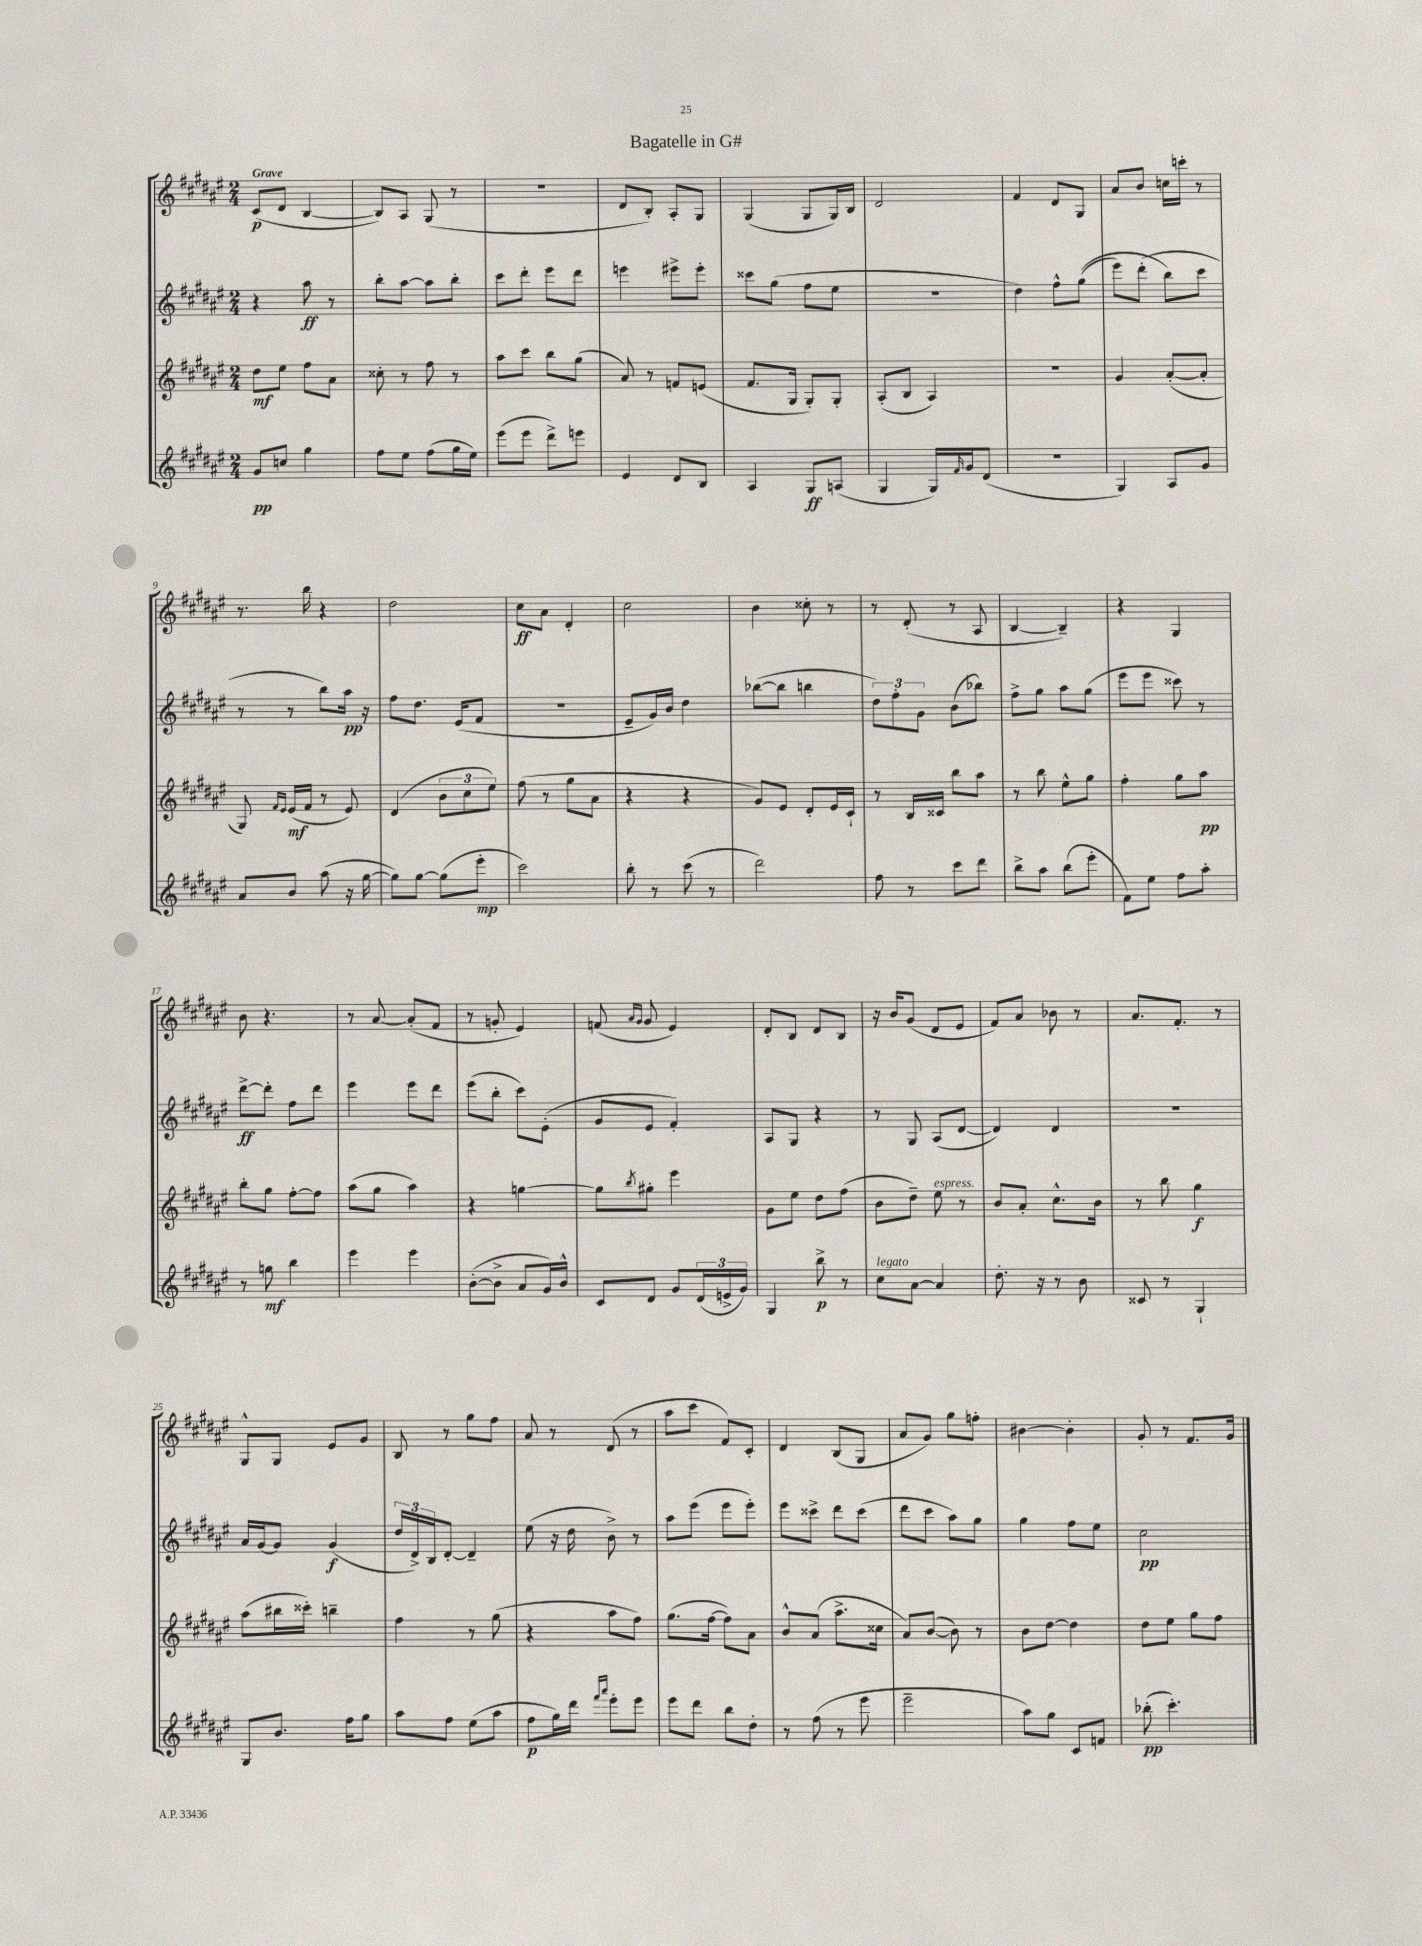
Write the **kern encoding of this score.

**kern	**kern	**kern	**kern
*staff4	*staff3	*staff2	*staff1
*clefG2	*clefG2	*clefG2	*clefG2
*k[f#c#g#d#a#e#]	*k[f#c#g#d#a#e#]	*k[f#c#g#d#a#e#]	*k[f#c#g#d#a#e#]
*M2/4	*M2/4	*M2/4	*M2/4
8g#	8dd#	4r	(8c#
8cc	8ee#	.	8d#
4gg#	8ff#	8aa#	[4B
.	8a#	8r	.
=	=	=	=
8ff#	8cc##'	8bb'	8B])
8ee#	8r	[8aa#	8A#
(8ff#	8ff#	8aa#]	(8G#
16gg#	8r	8bb'	8r
16ee#)	.	.	.
=	=	=	=
(8eee#	8aa#	8ccc#	2r
8eee#	8ccc#	8ddd#'	.
8ddd#^)	8bb	8eee#	.
8eee	(8gg#	8ddd#	.
=	=	=	=
4e#	8a#)	4eee	8d#
.	8r	.	8B')
8d#	8f	8eee#^	8A#'
8B	(8e	8eee#'	8G#
=	=	=	=
4A#	8.f#	8ccc##	(4G#
.	.	(8gg#	.
.	16G#	.	.
8G#	8G#')	8ff#	8G#
(8A	8G#'	8ee#	16G#)
.	.	.	16B
=	=	=	=
4G#	(8A#'	2r	2d#
.	8B	.	.
16G#)	4A#)	.	.
16qqf#	.	.	.
16g#	.	.	.
(8d#	.	.	.
=	=	=	=
2r	2r	4dd#)	4f#
.	.	8ff#^^	8d#
.	.	&((8gg#	8G#
=	=	=	=
4G#)	4g#	8eee#)	8a#
.	.	(8ddd#'	8b
8A#	([8a#'	8bb&)	16cc
.	.	.	16ccc'
8g#	8a#']	8ccc#	8r
=	=	=	=
8a#	8G#)	8r	8.r
.	16qqf#	.	.
.	16qqe#	.	.
8b	(16e#	8r	.
.	16f#	.	16bb
(8aa#	8r	8bb)	4r
16r	8e#)	16aa#	.
[16gg#	.	16r	.
=	=	=	=
8gg#])	(4d#	8ff#	2dd#
[8gg#	.	8.dd#	.
(8gg#]	12b	.	.
.	.	(16e#	.
.	12cc#	.	.
8eee#'	.	8f#	.
.	12ee#)	.	.
=	=	=	=
2ccc#)	(8ff#	2r	8cc#
.	8r	.	8a#
.	8gg#	.	4d#'
.	8a#	.	.
=	=	=	=
8bb'	4r	8e#~	2cc#
8r	.	16g#)	.
.	.	16b	.
(8ccc#	4r	4dd#	.
8r	.	.	.
=	=	=	=
2ddd#)	8g#)	([8bb-	4b
.	8e#	8bb-]	.
.	8d#'	4bb	8cc##'
.	16e#	.	8r
.	16c#`	.	.
=	=	=	=
8ff#	8r	12dd#)	8r
.	.	12ff#'	.
8r	16B	.	(8d#'
.	.	12g#	.
.	16c##	.	.
8ccc#	8bb	(8b	8r
8ddd#	8aa#	8bb-)	8A#
=	=	=	=
8bb^	8r	8ff#^	[4B
8aa#	8bb	8gg#	.
(8bb	8ee#^^	8aa#	4B~])
8eee#'	8gg#	(8gg#	.
=	=	=	=
8f#)	4ff#'	8eee#	4r
8ee#	.	8eee#	.
8ff#	8gg#	8ccc##)	4G#
8aa#'	8aa#	8r	.
=	=	=	=
8r	8bb'	[8ddd#^	8b
8gg	8gg#	8ddd#']	4.r
4bb	[8ff#'	8ff#	.
.	8ff#]	8ddd#	.
=	=	=	=
4eee#	(8aa#	4eee#	8r
.	8gg#	.	[8a#
4eee#	4aa#)	8eee#	(8a#']
.	.	8ddd#	8f#
=	=	=	=
([8b'	4r	(8eee#	8r
8b^]	.	8bb'	8g'
8a#	[4gg	8ccc#)	4e#)
16g#)	.	(8e#'	.
16b^^	.	.	.
=	=	=	=
8c#	8gg]	8g#	(8f
.	.	.	16qqa#
.	8qbb	.	16qqg#
8d#	8gg#'	8e#	8g#
8g#	4eee#	4f#')	4e#)
(24d#	.	.	.
24e^	.	.	.
24g#)	.	.	.
=	=	=	=
4G#	8g#	8A#	8d#'
.	8ee#	8G#	8B
8bb^	8dd#	4r	8d#
8r	(8ff#	.	8B
=	=	=	=
8cc#	8b	8r	16r
.	.	.	16b
[8a#	8dd#~)	8G#	(8g#
4a#]	8ee#	(8A#	8d#
.	8r	[8d#	8e#
=	=	=	=
8.dd#'	8b	4d#])	8f#)
.	8a#'	.	8a#
16r	.	.	.
8r	8.cc#^^	4d#	8b-
8b	.	.	8r
.	16b	.	.
=	=	=	=
8c##	8r	2r	8.a#
8r	8bb	.	.
.	.	.	8.f#'
4G#`	4gg#	.	.
.	.	.	8r
=	=	=	=
8G#	(8aa#	16a#	8G#^^
.	.	[16g#	.
8.b	16bb#	8g#]	8G#
.	16ccc##')	.	.
.	4bb~	(4g#	8e#
16ff#	.	.	.
8gg#	.	.	8g#
=	=	=	=
8aa#	4ff#	24dd#	8B
.	.	24d#^)	.
.	.	24B	.
8ff#	.	[8d#'	8r
(8ee#	8r	4d#~]	8gg#
8aa#	(8gg#	.	8ff#
=	=	=	=
8ff#	4r	(8ee#	8a#
16gg#)	.	16r	8r
16ddd#	.	16dd#	.
16qqfff#	.	.	.
16qqaaa#	.	.	.
8eee#'	8aa#	8b^)	(8d#
8eee#	8ff#)	8r	8r
=	=	=	=
8eee#	(8.gg#	8aa#	8aa#
8ddd#	.	(8eee#	8ccc#
.	[16ff#	.	.
8bb	8ff#])	8eee#	8f#)
8dd#'	8a#	8eee#')	8c#'
=	=	=	=
8r	8b^^	8eee#	4d#
(8ff#	(8a#	8ccc##^	.
8r	8.aa#^	8ddd#	(8B
8eee#	.	(8ccc##	8G#
.	16cc##	.	.
=	=	=	=
2eee#~	8a#)	8ddd#	8a#
.	([8b	8ccc#	8g#)
.	8b])	8aa#)	8gg#
.	8r	8gg#	8ff'
=	=	=	=
8aa#)	8b	4gg#	[4b#
8gg#	[8dd#	.	.
8c#	4dd#]	8ff#	4b#']
8f	.	8ee#	.
=	=	=	=
(8bb-'	8dd#	2cc#	8g#'
4.ccc#')	8ee#	.	8r
.	8gg#	.	8.f#
.	8ff#	.	.
.	.	.	16g#
==	==	==	==
*-	*-	*-	*-
